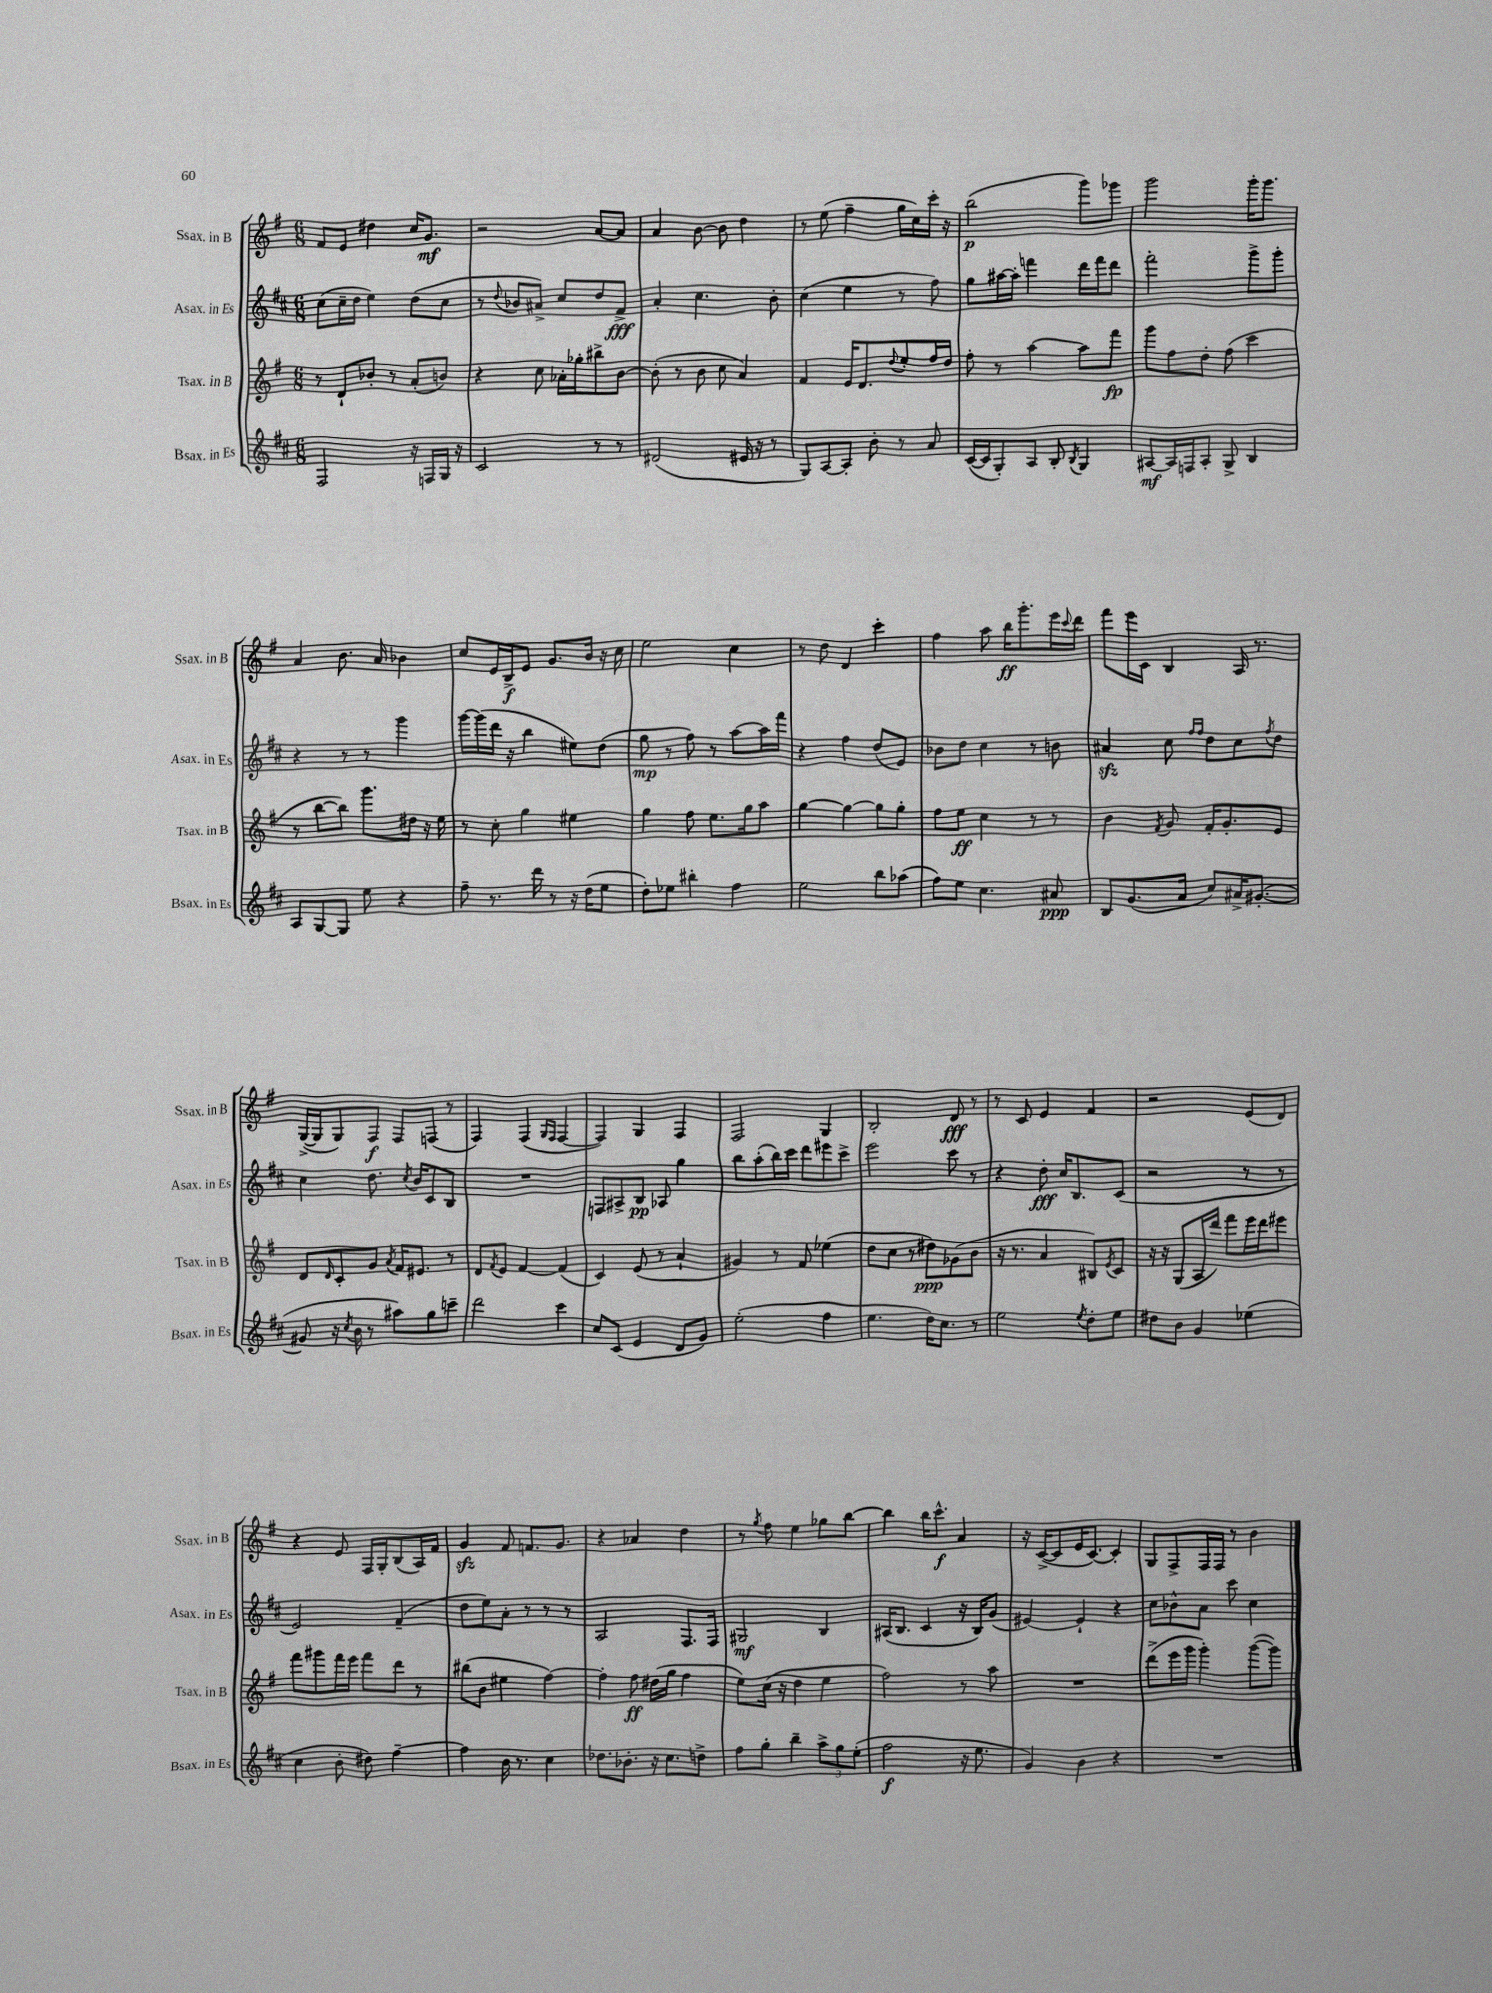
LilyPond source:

<<
\new StaffGroup <<
\new Staff = "s0" \with { instrumentName = "Ssax. in B" shortInstrumentName = "Ssax. in B" } {
    \clef treble \key g \major \numericTimeSignature \time 6/8
    fis'8 e'8 dis''4 c''16 g'8.\mf |
    r2 a'8~ a'8 |
    a'4 b'8~ b'8 d''4 |
    r8 e''8( fis''4-- g''16 c''16) c'''16-. r16 |
    b''2\p( g'''8) ges'''8 |
    g'''2 g'''16-. g'''8. |
    a'4 b'8. a'16 bes'4 |
    c''8 e'16 b16->\f e'8 g'8. b'16 r16 c''16 |
    e''2 c''4 |
    r8 d''8 d'4 c'''4-. |
    fis''4 a''8 b''16\ff g'''8.-. e'''16 \appoggiatura { c'''8 } d'''16 |
    fis'''8 e'''16 c'16 b4 a16 r8. |
    g16~->( g16 g8) fis8\f fis8 f8( r8 |
    fis4) fis4( \grace { g16 fis16 } fis4~ |
    fis4) g4 fis4 |
    fis2 g4 |
    b2-. d'8\fff r8 |
    r8 c'8 e'4 fis'4 |
    r2 e'8( d'8) |
    r4 e'8 fis16 g16-. b8( a16) fis'16 |
    g'4\sfz fis'8 f'8. g'8. |
    r4 aes'4 d''4 |
    r8 \acciaccatura { g''8 } fis''8 e''4 ges''8 b''8~ |
    b''4 b''16 c'''8.-^\f a'4 |
    r16 c'16~->( c'8 e'16 c'8.~) c'4-. |
    g8 fis8-> fis16 fis16 r8 b'4 \bar "|." |
}
\new Staff = "s1" \with { instrumentName = "Asax. in Es" shortInstrumentName = "Asax. in Es" } {
    \clef treble \key d \major \numericTimeSignature \time 6/8
    cis''8( cis''16-- d''16 e''4) d''8( cis''8 |
    r8 \appoggiatura { d''8 } bes'8 ais'8->) cis''8 d''8 fis'8->\fff |
    a'4-. cis''4. b'8-. |
    cis''4( e''4 r8 fis''8) |
    g''8 ais''16~ ais''16-. f'''4 d'''16 f'''16 d'''8 |
    fis'''2-. g'''8-> g'''8-. |
    r4 r8 r8 g'''4 |
    g'''16~ g'''16( d'''16 r16 b''4 eis''8) d''8( |
    g''8\mp r8 fis''8) r8 a''8~ a''16 fis'''16 |
    r4 fis''4 d''8( e'8) |
    bes'8 d''8 cis''4 r8 b'8 |
    ais'4\sfz cis''8 \grace { fis''16 fis''16 } d''8 cis''8 \acciaccatura { fis''8 } d''8 |
    cis''4 d''8. \acciaccatura { cis''8 } b'16 cis'8 b8 |
    R2. |
    f8 ais8-> b8\pp aes8 g''4 |
    b''8 a''8-.( b''16) cis'''16 d'''8 eis'''8 cis'''8-> |
    e'''2 cis'''8 r8 |
    r4 d''8-.\fff cis''16 b8. cis'8( |
    r2 r8 r8 |
    e'2) fis'4--( |
    d''8 e''8) a'8-. r8 r8 r8 |
    a2 fis8. fis16 |
    gis2\mf b4 |
    ais16( b8. cis'4 r16 b16) g'8( |
    eis'4~) eis'4-! r4 |
    cis''8 bes'8-^ a'8 cis'''8 cis''4 \bar "|." |
}
\new Staff = "s2" \with { instrumentName = "Tsax. in B" shortInstrumentName = "Tsax. in B" } {
    \clef treble \key g \major \numericTimeSignature \time 6/8
    r8 d'8-! bes'8-. r8 a'8-.( b'8) |
    r4 c''8 aes'16-. ges''16-. bis''8-> b'8~ |
    b'8-.( r8 b'8 c''8 a'4) |
    fis'4 e'16 d'8. \appoggiatura { d''8 } e''8-. fis''16 d''16 |
    fis''8-. r8 a''4~ a''8 fis'''8\fp |
    g'''8 fis''8 d''8-. fis''8( c'''4 |
    r8 b''8~ b''8) g'''8. dis''16 r16 e''16 |
    r8 c''8-. g''4 eis''4 |
    g''4 fis''8 e''8. g''16 a''8 |
    g''4~ g''4~ g''8 g''8-. |
    fis''8 e''8\ff c''4 r8 r8 |
    b'4 \acciaccatura { fis'8 } g'8 fis'16-. g'8.-. e'8 |
    d'8 \grace { d'16 } c'8-. g'8 \acciaccatura { a'8 } fis'16 eis'8. r8 |
    d'8 \acciaccatura { fis'8 } e'8 fis'4~ fis'4( |
    c'4) e'8( r8 a'4-! |
    gis'4) r8 fis'8 ees''4( |
    d''8 c''8 r8 dis''8\ppp) ges'8( b'8 |
    r16 r8. a'4 bis8) \acciaccatura { e'8 } c'8 |
    r16 r16 g8( a16 d'''16) fis'''8 e'''16 d'''16 eis'''8 |
    fis'''8 gis'''8 fis'''16 e'''16 fis'''8 d'''8 r8 |
    bis''8( b'8 eis''4 fis''4~) |
    fis''4-. fis''8\ff dis''16( g''16 fis''4 |
    e''8) c''16( r16 d''4 e''4 |
    fis''2) r8 a''8 |
    R2. |
    d'''8->( e'''16 g'''16 g'''4-.) g'''8~( g'''8) \bar "|." |
}
\new Staff = "s3" \with { instrumentName = "Bsax. in Es" shortInstrumentName = "Bsax. in Es" } {
    \clef treble \key d \major \numericTimeSignature \time 6/8
    fis2 r16 f16 g16 r16 |
    cis'2 r8 r8 |
    dis'2( eis'16 r16 r8 |
    g8) a8~ a8-. b'8-. r8 a'8 |
    cis'16~( cis'16 g8-.) a8 b8-. \acciaccatura { b8 } g4 |
    ais8~\mf ais16 f16 ais8-. g8-> b4 |
    a8 g8~ g8 e''8 r4 |
    fis''8-- r8. d'''16 r8 r16 d''16( e''8 |
    d''8-.) ees''8 bis''4-. fis''4 |
    e''2 b''8 aes''8( |
    fis''8) e''8 cis''4. ais'8\ppp |
    b8 g'8.( a'16 cis''8) ais'16-> gis'8.~-.( |
    gis'8 r16 \acciaccatura { cis''8 } b'16 r8 ais''8) g''8 c'''8-- |
    d'''2 cis'''4 |
    cis''8 cis'8( e'4 d'8 g'8) |
    e''2-.( fis''4 |
    e''4. d''16) cis''8. r8 |
    e''2 \acciaccatura { e''8 } d''8-. e''8 |
    dis''8 b'8 g'4 ees''4( |
    cis''4 b'8-. dis''8) fis''4~-- |
    fis''4 b'16 r8. cis''4 |
    des''8. bes'8.-. r16 cis''8. d''8-> |
    fis''8 g''8-. b''4-- \tuplet 3/2 { a''8-> g''8 e''8-.( } |
    fis''2\f r16 e''8. |
    g'4) b'4 r4 |
    R2. \bar "|." |
}
>>
>>
\layout { \context { \Score \remove "Bar_number_engraver" } }
